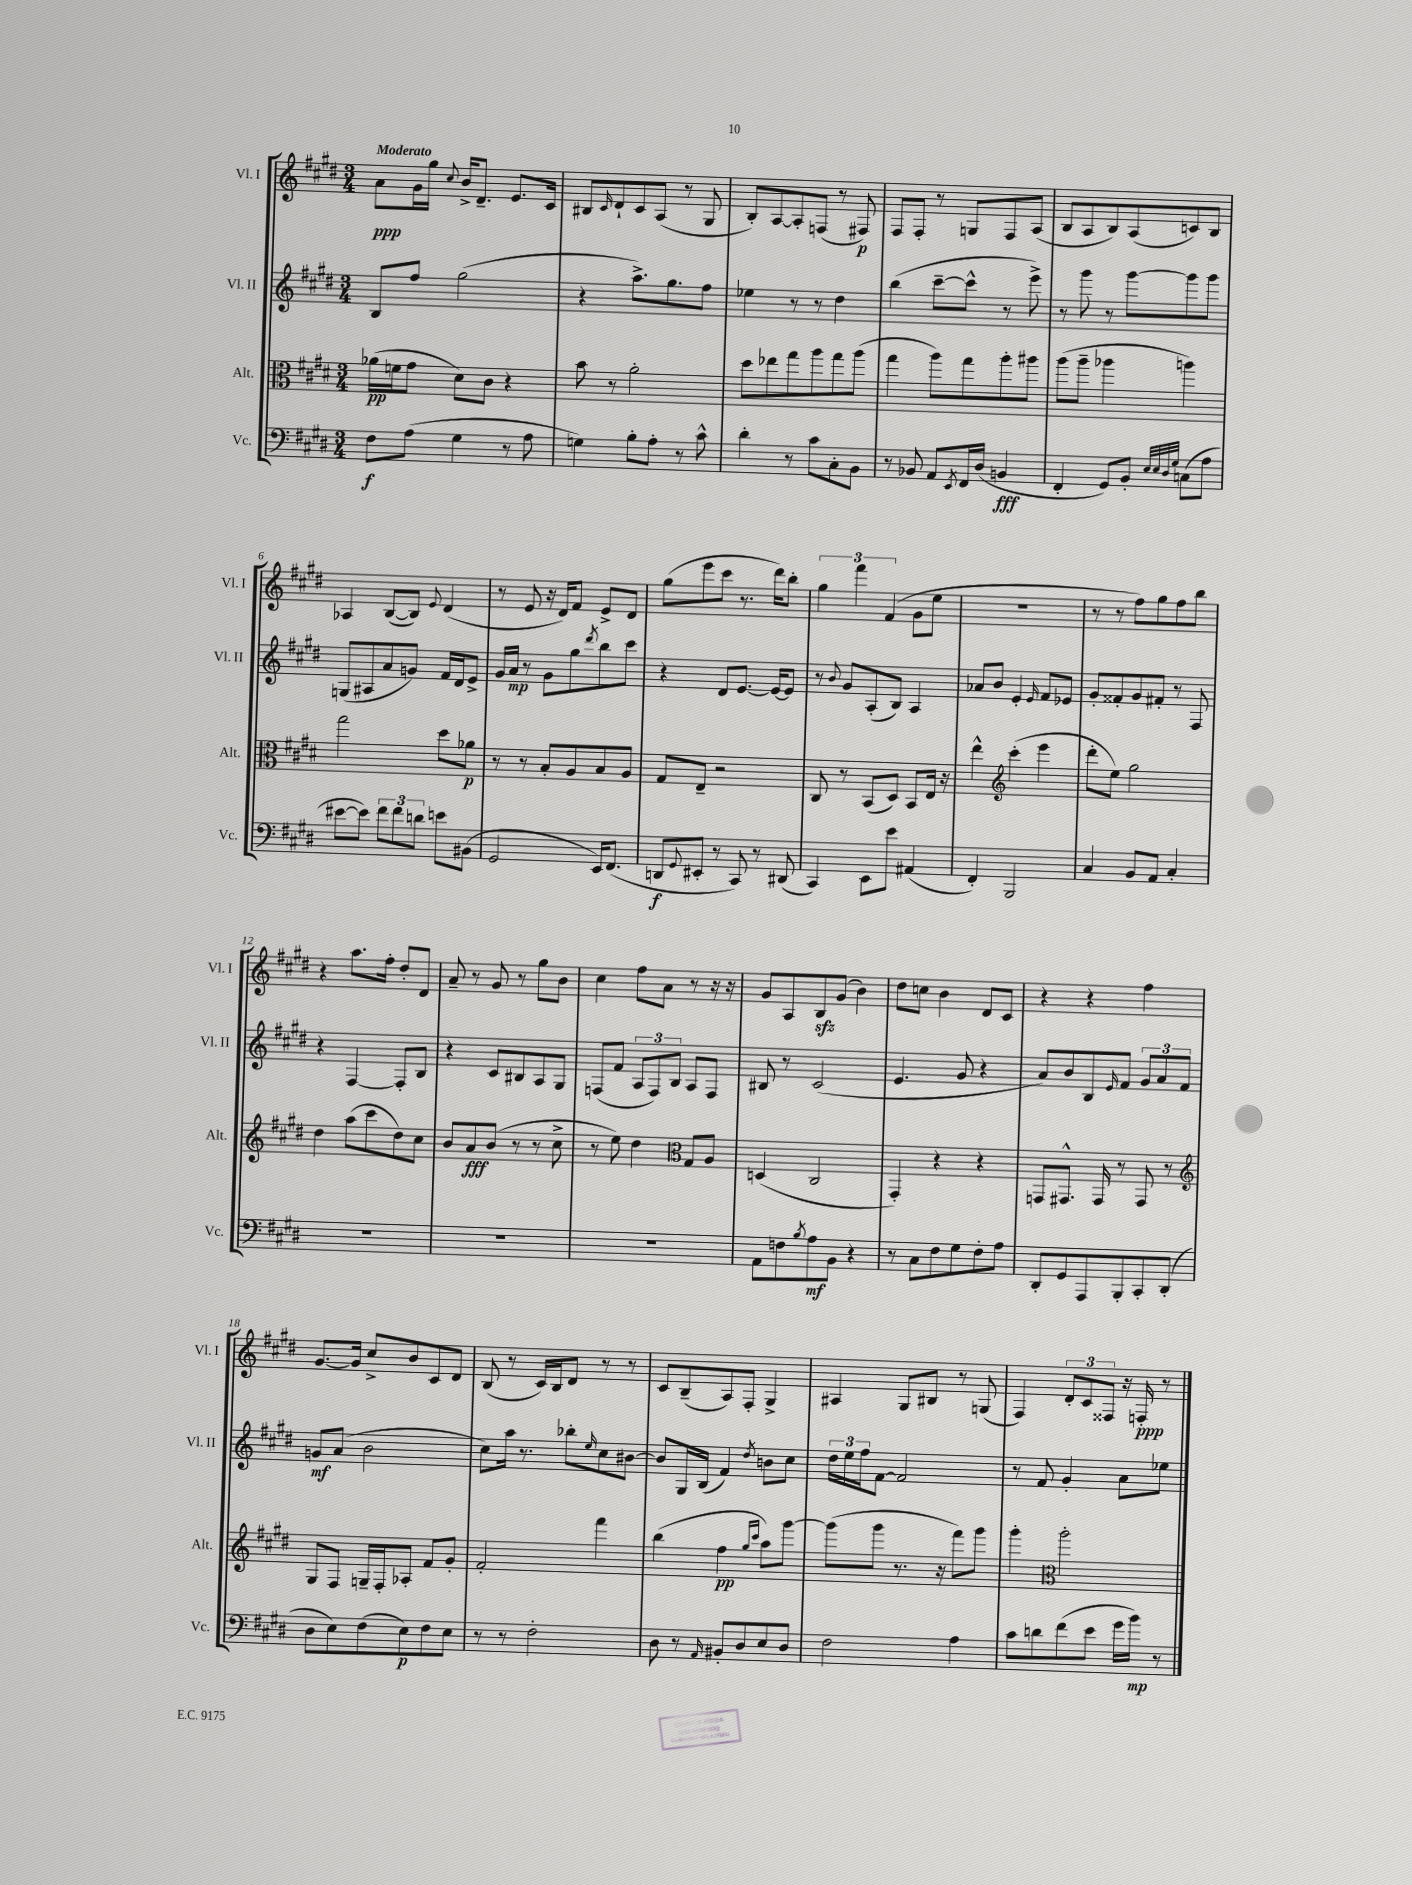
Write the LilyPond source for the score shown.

<<
\new StaffGroup <<
\new Staff = "s0" \with { instrumentName = "Vl. I" shortInstrumentName = "Vl. I" } {
    \clef treble \key e \major \numericTimeSignature \time 3/4 \tempo "Moderato"
    a'8\ppp gis'16 gis''16 \appoggiatura { cis''8 } b'16-> dis'8.-- e'8. cis'16 |
    bis8 \grace { cis'16 } dis'8-! cis'8 a8( r8 gis8 |
    b8-.) a8~ a8-. f8( r8 fis8\p) |
    fis8 fis8-. r8 g8 fis8 a8( |
    b8 a8 b8) a8( c'8) b8 |
    aes4 b8~( b8) \appoggiatura { e'8 } dis'4( |
    r8 e'8 r16 dis'16) fis'8 e'8-> dis'8 |
    gis''8( e'''8 cis'''8 r8. dis'''16) b''8-. |
    \tuplet 3/2 { gis''4 fis'''4 fis'4( } gis'8 e''8 |
    R2. |
    r8 r8 fis''8) gis''8 fis''8 b''8 |
    r4 a''8. fis''16-. dis''8-. dis'8 |
    a'8-- r8 gis'8 r8 gis''8 b'8 |
    cis''4 fis''8 a'8 r8 r16 r16 |
    gis'8 a8 b8\sfz gis'8( b'4) |
    dis''8 c''8 b'4 dis'8 cis'8 |
    r4 r4 fis''4 |
    gis'8.~ gis'16 cis''8-> b'8 cis'8 dis'8 |
    b8( r8 cis'16) b16 dis'8 r8 r8 |
    cis'8 b8--( a8) fis8-. gis4-> |
    ais4 gis8 bis8 r8 g8( |
    fis4) \tuplet 3/2 { dis'8-. cis'8 fisis8 } r16 f16-.\ppp r8 \bar "|." |
}
\new Staff = "s1" \with { instrumentName = "Vl. II" shortInstrumentName = "Vl. II" } {
    \clef treble \key e \major \numericTimeSignature \time 3/4
    b8 fis''8 gis''2( |
    r4 a''8.->) gis''8. fis''8 |
    ees''4 r8 r8 dis''4 |
    b''4( cis'''8~-- cis'''8-^ r8 e'''8->) |
    r8 gis'''8 r8 gis'''8~ gis'''8 gis'''8 |
    g8( ais8 a'8 g'8) fis'16 dis'16 e'8-> |
    gis'16 a'16\mp r8 gis'8 gis''8 \acciaccatura { dis'''8 } b''8 cis'''8 |
    r4 dis'8 e'8.~ e'16~ e'8 |
    r8 \appoggiatura { b'8 } gis'8 a8-.( b8) a4 |
    aes'8 b'8 e'4-. \grace { e'16 } fis'8 ees'8 |
    gis'8-. fisis'8-. gis'8 fis'8-. r8 fis8 |
    r4 fis4~ fis8-. b8 |
    r4 cis'8 bis8 a8 gis8 |
    f8( fis'8 \tuplet 3/2 { a8 f8) b8 } a8 f8 |
    bis8 r8 cis'2( |
    e'4. gis'8 r4 |
    a'8) b'8 b8 \grace { e'16 } fis'8 \tuplet 3/2 { gis'8 a'8 fis'8 } |
    g'8\mf a'8( b'2 |
    cis''8) a''16 r8. bes''8-. \grace { e''16 } cis''8 bis'8~ |
    bis'8 gis16 b16( fis'4) \acciaccatura { dis''8 } b'8 cis''8 |
    \tuplet 3/2 { dis''16 e''16 fis''16 } fis'8~ fis'2 |
    r8 fis'8 gis'4-. a'8 ees''8 \bar "|." |
}
\new Staff = "s2" \with { instrumentName = "Alt." shortInstrumentName = "Alt." } {
    \clef alto \key e \major \numericTimeSignature \time 3/4
    aes'16\pp( f'16 gis'8 dis'8) cis'8 r4 |
    b'8 r8 a'2-. |
    dis''8 ees''8 gis''8 a''8 gis''8 a''8( |
    gis''4 a''8) gis''8 a''8-. ais''8 |
    a''8( a''8-- aes''4 a''4) |
    gis''2 dis''8 aes'8\p |
    r8 r8 b8-. a8 b8 a8 |
    gis8 e8-- r2 |
    cis8 r8 b,8( dis8) b,8 e16 r16 |
    e''4-^ \clef treble cis'''4-.( e'''4 |
    dis'''8-. e''8) gis''2 |
    dis''4 a''8( cis'''8 dis''8) cis''8 |
    b'8 a'8\fff b'8( r8 r8 cis''8-> |
    r8 e''8) dis''4 \clef alto gis8 a8 |
    d4( cis2 |
    gis,4-.) r4 r4 |
    g,8 gis,8.-^ gis,16 r8 gis,8 r8 |
    \clef treble gis8 fis8 g16-- fis16-. aes8-. fis'8 gis'8-. |
    fis'2-. fis'''4 |
    b''4( fis''4\pp \grace { gis''16 cis'''16 } a''8) gis'''8~ |
    gis'''8( gis'''8 r8. r16 fis'''8) gis'''8 |
    gis'''4-. \clef alto a''2-. \bar "|." |
}
\new Staff = "s3" \with { instrumentName = "Vc." shortInstrumentName = "Vc." } {
    \clef bass \key e \major \numericTimeSignature \time 3/4
    fis8\f a8( gis4 r8 a8 |
    g4) b8-. a8-. r8 cis'8-^ |
    dis'4-. r8 cis'8 cis8-. b,8 |
    r8 bes,8 a,8 \acciaccatura { e,8 } fis,16 dis16( b,4\fff |
    fis,4-. gis,8) b,8-. \grace { e32 e32 dis32 gis32 } c8( a8 |
    eis'8~ eis'8) \tuplet 3/2 { fis'8 fis'8 d'8 } e'8 bis,8( |
    gis,2 e,16) fis,8.( |
    d,8\f \appoggiatura { gis,8 } eis,8-. r8 cis,8) r8 dis,8( |
    cis,4) e,8 e'8 ais,4( |
    fis,4-.) b,,2 |
    cis4 b,8 a,8 cis4-. |
    R2. |
    R2. |
    R2. |
    a,8 f8 \acciaccatura { b8 } a8\mf b,8 r4 |
    r8 cis8 fis8 gis8 fis8-. a8 |
    dis,8-. gis,8 a,,8 b,,8-. cis,8-. dis,8-.( |
    dis8 e8) fis8( e8\p) fis8 e8 |
    r8 r8 fis2-. |
    dis8 r8 \grace { a,16 } bis,8-. dis8 e8 dis8 |
    fis2 a4 |
    cis'8 d'8 fis'8( e'8 gis'16 b'16\mp) r8 \bar "|." |
}
>>
>>
